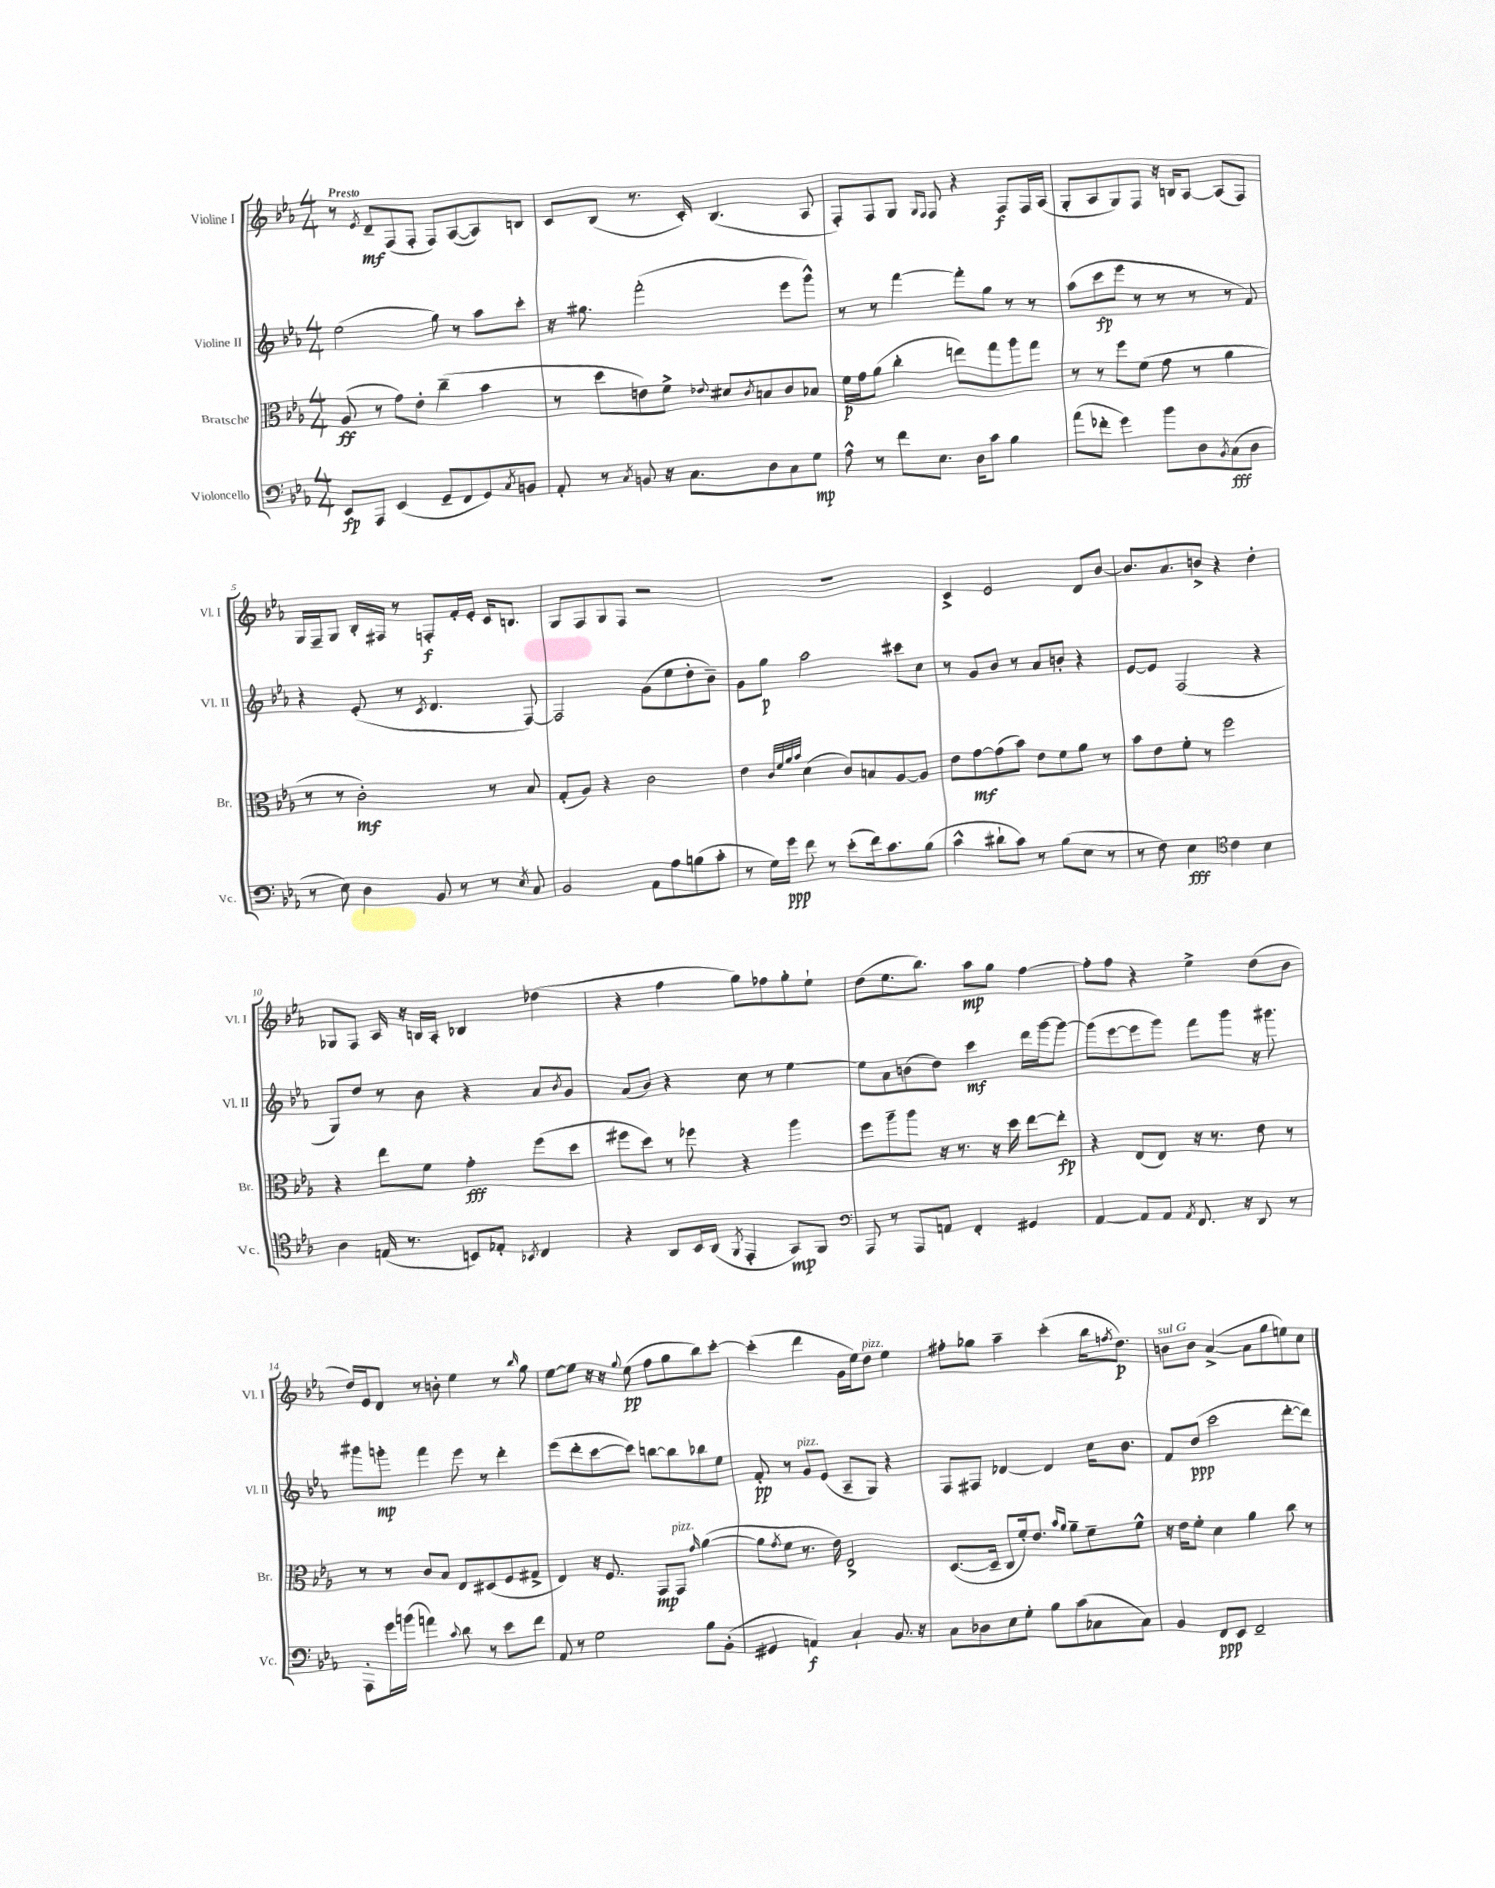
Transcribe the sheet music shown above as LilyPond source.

<<
\new StaffGroup <<
\new Staff = "s0" \with { instrumentName = "Violine I" shortInstrumentName = "Vl. I" } {
    \clef treble \key ees \major \numericTimeSignature \time 4/4 \tempo "Presto"
    r8 \acciaccatura { ees'8 } d'8--\mf f8( f8-. f8) aes8~( aes8) b8 |
    c'8 bes8( r8. c'16-.) bes4.( aes8 |
    f8-.) f8 g8 \grace { g16 f16 } f8 r4 f8\f f16 aes16( |
    g8-. aes8 g8) f8 r16 b16 aes8~ aes8( f8) |
    g16 f16-- g8 bes16-. fis16 r8 f8-.\f f'16-. ees'16-. c'16 b8. |
    g8 f8 g8 f8 r2 |
    R1 |
    c'4-> ees'2 d'8 bes'8~ |
    bes'8. aes'8. b'8-> r4 d''4-. |
    ges8 f8 aes16 r16 b16 aes16-. bes4 des''4( |
    r4 f''4 g''8) fes''8 g''8-. ees''8-! |
    d''8( ees''8. bes''8.) aes''8\mp g''8 f''4~ |
    f''8-. f''8 r4 ees''4-> d''8( bes'8 |
    d''16) ees'16 d'8 r8 b'8-. ees''4 r8 \grace { bes''16 } g''8 |
    ees''8~ ees''8 r16 r16 \appoggiatura { g''8 } ees''8\pp( f''8 g''8 bes''8) c'''8~-. |
    c'''4-.( d'''4 g'16 ees''16) d''8^\markup { \italic "pizz." } ees''4 |
    fis''8-. ges''8 aes''4-- c'''4-.( bes''16 \acciaccatura { f''8 } d''8.\p) |
    b'8^\markup { \italic "sul G" } b'8 aes'4~->( aes'8 g''8 e''8) c''8 \bar "|." |
}
\new Staff = "s1" \with { instrumentName = "Violine II" shortInstrumentName = "Vl. II" } {
    \clef treble \key ees \major \numericTimeSignature \time 4/4
    ees''2( g''8) r8 aes''8 c'''8-. |
    r16 gis''8. f'''2-.( ees'''8 g'''8-^) |
    r8 r8 f'''4~ f'''8-. g''8 r8 r8 |
    aes''8( c'''8\fp ees'''8 r8 r8 r8 r8 f'8) |
    r4 ees'8-.( r8 \acciaccatura { c'8 } d'4. f8~) |
    f2 g'8( ees''8 d''8-. bes'8--) |
    g'8 g''8\p aes''2 cis'''8 c''8 |
    r8 g'8 bes'8 r8 aes'8 b'8-. r4 |
    ees'8~ ees'8 f2( r4 |
    g8) d''8 r8 bes'8 r4 aes'8 \acciaccatura { bes'8 } g'8 |
    aes'8( bes'8) r4 c''8 r8 ees''4~ |
    ees''8 aes'8 b'8( d''8) c'''4\mf d'''16 g'''16~ g'''8~ |
    g'''8( ees'''8~ ees'''8 g'''8) f'''8 g'''8 r16 gis'''8. |
    gis'''8 g'''8-.\mp f'''4 ees'''8 r8 d'''4-. |
    ees'''8( d'''8-. c'''8~ c'''8) b''8~ b''8 bes''8 ees''8 |
    f'8-.\pp r8 g'8^\markup { \italic "pizz." } ees'8( aes8-- g8) r4 |
    f8 fis8 des'4~ des'4 c''16 bes'8. |
    f'8 d''8\ppp( c'''2 d'''8~-. d'''8) \bar "|." |
}
\new Staff = "s2" \with { instrumentName = "Bratsche" shortInstrumentName = "Br." } {
    \clef alto \key ees \major \numericTimeSignature \time 4/4
    aes8\ff( r8 g'8) ees'8-. c''4--( bes'4 |
    r8 d''8 e'8) f'8-> \appoggiatura { ees'8 } dis'8 \acciaccatura { c'8 } b8 c'8 bes8 |
    f'16\p g'16 aes'8( c''4-. e''8) g''8 aes''8 g''8 |
    r8 r8 f''8 f'8( g'8 r8 aes'4 |
    r8 r8 c'2-.\mf) r8 bes8 |
    g8-.( aes8) r4 c'2 |
    ees'4 \grace { c'32 f'32 aes'32 bes'32 } d'4( c'8) b8 aes8~ aes8 |
    ees'8 g'8~\mf g'8( bes'8) ees'8 f'8 aes'8 r8 |
    bes'8 ees'8 f'8-. r8 f''2 |
    r4 ees''8 f'8 g'4-.\fff f''8( d''8 |
    fis''8 d''8) r8 fes''8 r4 aes''4 |
    f''8 aes''8-- aes''8 r16 r8. r16 d''16 ees''8~ ees''8-.\fp |
    r4 ees8( ees8) r16 r8. ees'8 r8 |
    r8 r8 c'8 bes8 ees8 dis8( f8 gis8-> |
    ees4) r16 f8. g,8\mp g,8^\markup { \italic "pizz." } \grace { g'16 } aes'4~( |
    aes'8 \acciaccatura { g'8 } f'8 r8. ees'16) ees2-> |
    d8.~( d16-- c8 f'16-.) ees'8. \grace { bes'16 aes'16 } aes'8-- f'8-- f'8-^ |
    r16 ees'16 f'8-. d'4 aes'4 c''8 r8 \bar "|." |
}
\new Staff = "s3" \with { instrumentName = "Violoncello" shortInstrumentName = "Vc." } {
    \clef bass \key ees \major \numericTimeSignature \time 4/4
    ees,8\fp aes,,8 ees,4( g,8-- f,8 g,8) \acciaccatura { c8 } b,8 |
    aes,8-. r8 \acciaccatura { c8 } b,8 r16 c8. d8 c8 g8\mp |
    aes8-^ r8 f'8 ees8. d16 c'8 bes4 |
    aes'8( fes'8-. g'4) bes'8 d8 \acciaccatura { bes,8 } c8\fff( d8 |
    r8 ees8) d4 bes,8 r8 r8 \acciaccatura { ees8 } c8 |
    bes,2 aes,8 aes8 b8( c'8-. |
    r8 g16) g'16\ppp f'8 r8 ees'8-.( f'16) c'8. bes8( |
    c'4-^ dis'8-! c'8) r8 bes8( ees8 r8 |
    r8 f8) ees4\fff \clef tenor c'4 bes4 |
    aes4 e16( r8. b,8) ees8-. \acciaccatura { bes,8 } c4 |
    r4 aes,8 bes,16 aes,16( \acciaccatura { f,8 } ees,4-. g,8\mp) f,8 |
    \clef bass aes,,8 r8 aes,,8 a,8 f,4-. gis,4 |
    aes,4~ aes,8 aes,8 \acciaccatura { aes,8 } f,8. r16 d,8 r8 |
    aes,,8-. g'16 b'16( a'4) \appoggiatura { c'8 } d'8 r8 ees'8 f'8 |
    aes,8 r8 g2 bes8 bes,8-.( |
    gis,4 a,4\f) c4-! bes,8. r16 |
    c8 des8 ees8 g8-. bes8 c'8( ces8 ces8) |
    bes,4 f,8\ppp ees,8 f,2-- \bar "|." |
}
>>
>>
